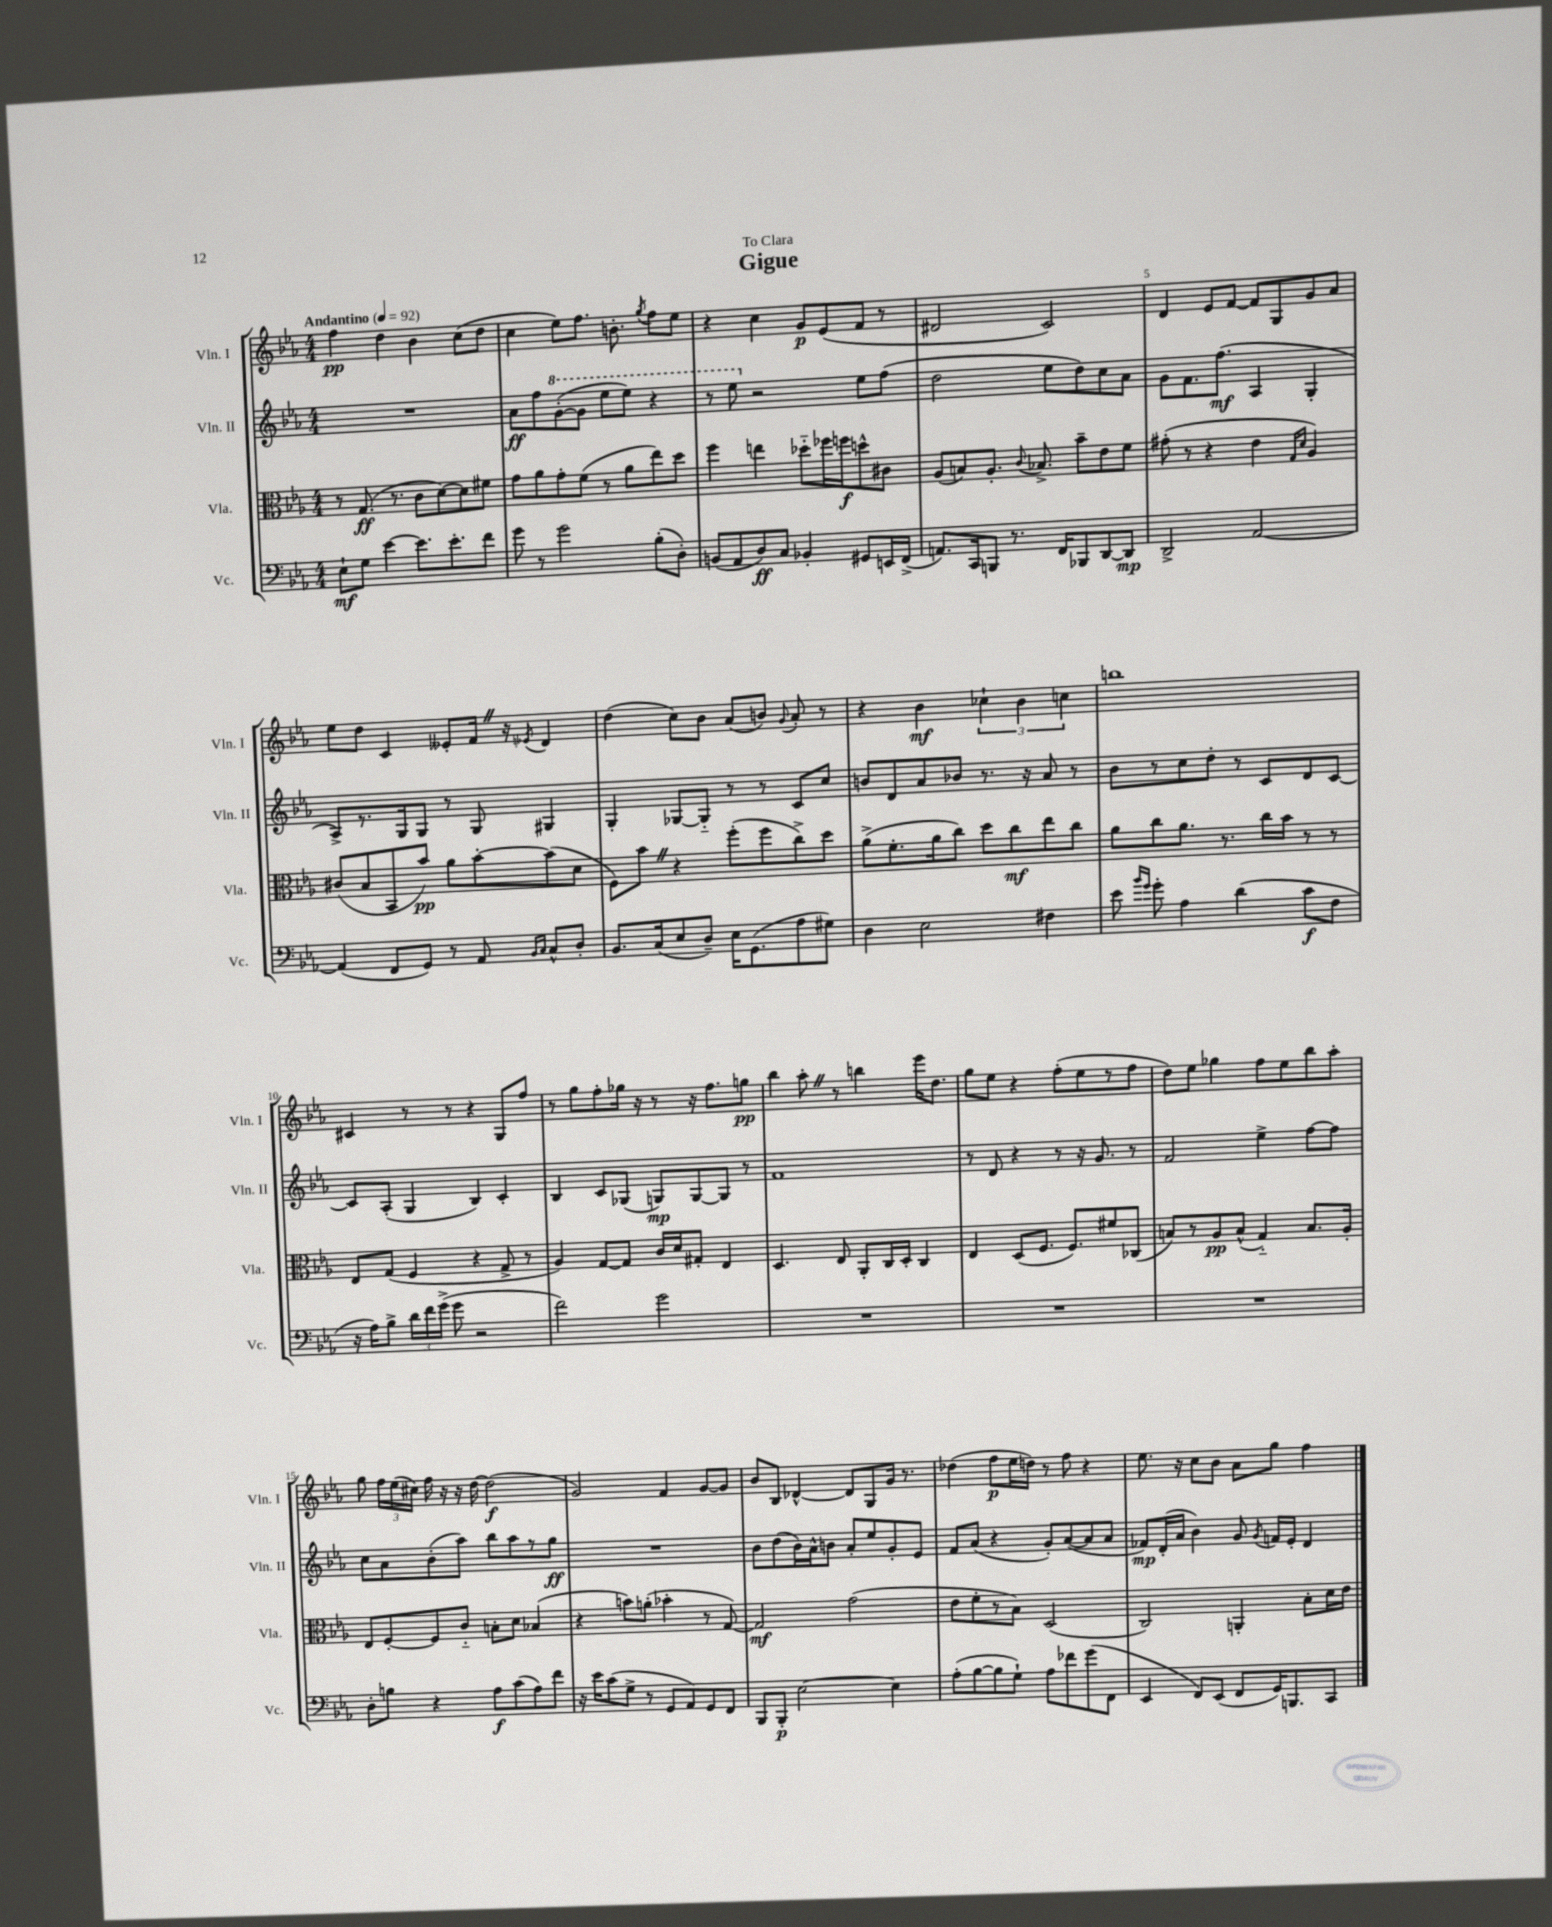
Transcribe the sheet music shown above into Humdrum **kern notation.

**kern	**dynam	**kern	**dynam	**kern	**dynam	**kern	**dynam
*part4	*part4	*part3	*part3	*part2	*part2	*part1	*part1
*staff4	*staff4	*staff3	*staff3	*staff2	*staff2	*staff1	*staff1
*I"Vc.	*	*I"Vla.	*	*I"Vln. II	*	*I"Vln. I	*
*I'Vc.	*	*I'Vla.	*	*I'Vln. II	*	*I'Vln. I	*
*clefF4	*	*clefC3	*	*clefG2	*	*clefG2	*
*k[b-e-a-]	*	*k[b-e-a-]	*	*k[b-e-a-]	*	*k[b-e-a-]	*
*M4/4	*	*M4/4	*	*M4/4	*	*M4/4	*
*MM92	*	*MM92	*	*MM92	*	*MM92	*
=1	=1	=1	=1	=1	=1	=1	=1
!	!	!	!	!	!	!LO:TX:a:B:t=Andantino	!
8E-`\L	mf	8r	.	1r	.	4ff\	pp
8G\J	.	(8.G/	ff	.	.	.	.
[4e-\	.	.	.	.	.	4dd\	.
.	.	8.r	.	.	.	.	.
8.e-\L]	.	8c\L	.	.	.	4b-\	.
.	.	[8d\)	.	.	.	.	.
8.e-'\	.	.	.	.	.	.	.
.	.	8d\]	.	.	.	(8cc\L	.
8f\J	.	8f#X\J	.	.	.	8dd\J	.
=2	=2	=2	=2	=2	=2	=2	=2
8g\	.	8g\L	.	8a-\L	ff	4cc\	.
8r	.	8a-\	.	8ff\	.	.	.
*	*	*	*	*8va	*	*	*
2g\	.	8g'\	.	([8gg'\	.	8ee-\L)	.
.	.	(8f\J	.	8gg\J]	.	8.ff\J	.
.	.	8r	.	8eee-\L	.	.	.
.	.	.	.	.	.	8.bn'\	.
.	.	8a-\L	.	8eee-\J)	.	.	.
.	.	.	.	.	.	8qgg/	.
(8B-'\L	.	8ee-\)	.	4r	.	8ff\L	.
8D'\J)	.	8dd\J	.	.	.	8ee-\J	.
=3	=3	=3	=3	=3	=3	=3	=3
(8BBn/L	.	4ff\	.	8r	.	4r	.
8AA-/	.	.	.	8eee-\	.	.	.
*	*	*	*	*X8va	*	*	*
8D/)	ff	4een\	.	2r	.	4cc\	.
8C/J	.	.	.	.	.	.	.
4BB-X'/	.	8dd-X\L	.	.	.	8g/L	p
.	.	16ff-X\L	.	.	.	(8e-/	.
.	.	16ffn\J	f	.	.	.	.
8GG#X/L	.	8ddn^^\	.	8ee-\L	.	8f/J	.
16EEn/L	.	8c#X\J	.	(8ff\J	.	8r	.
(16FF^/JJ	.	.	.	.	.	.	.
=4	=4	=4	=4	=4	=4	=4	=4
8.AAn/L)	.	(8A-/L	.	2dd\	.	2d#X/	.
.	.	8Bn/)	.	.	.	.	.
16CC/k	.	.	.	.	.	.	.
8BBBn/J	.	8.A-'/J	.	.	.	.	.
8.r	.	.	.	.	.	.	.
.	.	8qqc/	.	.	.	.	.
.	.	8.B-X^/	.	.	.	.	.
.	.	.	.	8ee-\L	.	2c/)	.
16FF/KL	.	.	.	.	.	.	.
8BBB-X/	.	8b-~\L	.	8dd\)	.	.	.
[8DD/	.	8e-\	.	8cc\	.	.	.
8DD/J]	mp	8f\J	.	8a-\J	.	.	.
=5	=5	=5	=5	=5	=5	=5	=5
2DD^/	.	(8g#X'\	.	8g\L	.	4d/	.
.	.	8r	.	8.f\	.	.	.
.	.	4r	.	.	.	8e-/L	.
.	.	.	.	(8.ff\J	mf	.	.
.	.	.	.	.	.	[8f/J	.
[2AA-/	.	4e-\	.	4A-/	.	8f/L]	.
.	.	.	.	.	.	8G/	.
.	.	16qqG/LL	.	.	.	.	.
.	.	16qqd/JJ	.	.	.	.	.
.	.	4A-/)	.	4G'/	.	8g/	.
.	.	.	.	.	.	8a-/J	.
!!LO:LB:g=z
=6	=6	=6	=6	=6	=6	=6	=6
(4AA-/]	.	(8c#X/L	.	8A-^/L)	.	8ee-\L	.
.	.	8B-/	.	8.r	.	8dd\J	.
8FF/L	.	8BB-/	.	.	.	4c/	.
.	.	.	.	16G/k	.	.	.
8GG/J)	.	8b-/J)	pp	8G/J	.	.	.
8r	.	8a-\L	.	8r	.	8e--X'/L	.
8AA-/	.	[8b-'\	.	8G/	.	16fZ/Jk	.
.	.	.	.	.	.	16r	.
16qqBB-/LL	.	.	.	.	.	.	.
16qqC/JJ	.	.	.	.	.	8qe-X/	.
8C^^/L	.	(8b-\]	.	4G#X/	.	4d/	.
8D'/J	.	8d\J	.	.	.	.	.
=7	=7	=7	=7	=7	=7	=7	=7
8.BB-/L	.	8F\L)	.	4G'/	.	(4dd\	.
.	.	8b-Z\J	.	.	.	.	.
(16C/k	.	.	.	.	.	.	.
8E-/	.	4r	.	[8G-X/L	.	8cc\L)	.
8D~/J)	.	.	.	8G-/J]	.	8b-\J	.
16E-\KL	.	(8ff'\L	.	8r	.	(8a-/L	.
(8.GG\	.	.	.	.	.	.	.
.	.	8ff\	.	8r	.	8bn/J)	.
.	.	.	.	.	.	8qqg/	.
8A-\	.	8cc^\)	.	8c/L	.	8a-'/	.
8G#X\J)	.	8dd\J	.	8cc/J	.	8r	.
=8	=8	=8	=8	=8	=8	=8	=8
4D\	.	(8a-^\L	.	8bn/L	.	4r	.
.	.	8.f'\	.	8d/	.	.	.
2E-\	.	.	.	8a-/	.	4b-\	mf
.	.	16a-\k	.	.	.	.	.
.	.	8cc\J)	.	8b-X/J	.	.	.
.	.	8dd\L	.	8.r	.	6cc-X`\	.
.	.	8cc\	mf	.	.	.	.
.	.	.	.	.	.	6b-\	.
.	.	.	.	16r	.	.	.
4F#X\	.	8ee-\	.	8a-/	.	.	.
.	.	.	.	.	.	6ccn\	.
.	.	8cc\J	.	8r	.	.	.
=9	=9	=9	=9	=9	=9	=9	=9
8e-\	.	8a-\L	.	8b-\L	.	1bbn	.
16qqb-/LL	.	.	.	.	.	.	.
16qqg/JJ	.	.	.	.	.	.	.
8g'\	.	8cc\	.	8r	.	.	.
4A-\	.	8.a-\J	.	8cc\	.	.	.
.	.	.	.	8dd'\J	.	.	.
.	.	8.r	.	.	.	.	.
(4d\	.	.	.	8r	.	.	.
.	.	16cc\LL	.	8c/L	.	.	.
.	.	16b-\JJ	.	.	.	.	.
8c\L	f	8r	.	8d/	.	.	.
8F\J	.	8r	.	[8c/J	.	.	.
!!LO:LB:g=z
=10	=10	=10	=10	=10	=10	=10	=10
16r	.	8E-/L	.	8c/L]	.	4c#X/	.
16A-\KL)	.	.	.	.	.	.	.
8B-^\J	.	(8G/J	.	(8A-'/J	.	.	.
24d\LL	.	4F/	.	4G/	.	8r	.
24f\	.	.	.	.	.	.	.
(24g^\JJ	.	.	.	.	.	.	.
8g\	.	.	.	.	.	8r	.
2r	.	4r	.	4B-/)	.	4r	.
.	.	8G^/	.	4c'/	.	8G/L	.
.	.	8r	.	.	.	8ff/J	.
=11	=11	=11	=11	=11	=11	=11	=11
2f\)	.	4A-/)	.	4B-/	.	8r	.
.	.	.	.	.	.	8gg\L	.
.	.	[8G/L	.	8c/L	.	8ff'\	.
.	.	8G/J]	.	(8G-X/J	.	16gg-X\Jk	.
.	.	.	.	.	.	16r	.
2g\	.	16c/LL	.	8Gn/L)	mp	8r	.
.	.	16d/J	.	.	.	.	.
.	.	8G#X'/J	.	[8G/	.	16r	.
.	.	.	.	.	.	8.ff\L	.
.	.	4E-/	.	8G/J]	.	.	.
.	.	.	.	8r	.	8ggn\J	pp
=12	=12	=12	=12	=12	=12	=12	=12
1r	.	4.D/	.	1f	.	4bb-\	.
.	.	.	.	.	.	8aa-'Z\	.
.	.	8E-/	.	.	.	8r	.
.	.	8AA-'/L	.	.	.	4bbn\	.
.	.	16C/L	.	.	.	.	.
.	.	16D'/JJ	.	.	.	.	.
.	.	4C/	.	.	.	16eee-\KL	.
.	.	.	.	.	.	8.dd\J	.
=13	=13	=13	=13	=13	=13	=13	=13
1r	.	4E-/	.	8r	.	8gg\L	.
.	.	.	.	8d/	.	8ee-\J	.
.	.	(8D/L	.	4r	.	4r	.
.	.	8.F/J	.	.	.	.	.
.	.	.	.	8r	.	(8ff'\L	.
.	.	8.F/L)	.	.	.	.	.
.	.	.	.	16r	.	8ee-\	.
.	.	.	.	8.g/	.	.	.
.	.	8f#X/	.	.	.	8r	.
.	.	(8C-X/J	.	8r	.	8ff\J	.
=14	=14	=14	=14	=14	=14	=14	=14
1r	.	8Bn/L)	.	2f/	.	8dd\L)	.
.	.	8r	.	.	.	8ee-\J	.
.	.	8A-/	pp	.	.	4gg-X\	.
.	.	(8B^^/J	.	.	.	.	.
.	.	4G/)	.	4ee-^\	.	8ff\L	.
.	.	.	.	.	.	8ee-\	.
.	.	8.B/L	.	[8ff\L	.	8bb-\	.
.	.	.	.	8ff\J]	.	8aa-'\J	.
.	.	16A-'/Jk	.	.	.	.	.
!!LO:LB:g=z
=15	=15	=15	=15	=15	=15	=15	=15
8D'\L	.	8E-/L	.	8cc\L	.	8gg\	.
8Bn\J	.	[8F'/	.	8a-\	.	24ff\LL	.
.	.	.	.	.	.	(24ee-\	.
.	.	.	.	.	.	24cc#X\JJ)	.
4r	.	8F/]	.	(8b-'\	.	16ff\	.
.	.	.	.	.	.	16r	.
.	.	8c/J	.	8aa-\J)	.	16r	.
.	.	.	.	.	.	[16dd\	.
8A-\L	f	8Bn'\L	.	8bb-\L	.	(2dd\]	f
(8c\	.	8d\J	.	8aa-\	.	.	.
8A-\)	.	(4B-X/	.	8r	.	.	.
8f\J	.	.	.	8gg\J	ff	.	.
=16	=16	=16	=16	=16	=16	=16	=16
16r	.	4r	.	1r	.	2g/)	.
16e-\KL	.	.	.	.	.	.	.
(8c\	.	.	.	.	.	.	.
8G^\J	.	8bn\L)	.	.	.	.	.
8r	.	(8an'\J	.	.	.	.	.
8GG/L	.	4b-X'\	.	.	.	4f/	.
8AA-/)	.	.	.	.	.	.	.
8GG/	.	8r	.	.	.	[8g/L	.
8FF/J	.	[8G/)	.	.	.	8g/J]	.
=17	=17	=17	=17	=17	=17	=17	=17
8BBB-/L	.	2G/]	mf	8b-\L	.	8b-/L	.
8BBB-'/J	p	.	.	(8dd\	.	8B-/J	.
[2E-\	.	.	.	16b-\L)	.	[4d-X^^/	.
.	.	.	.	16a-^^\J	.	.	.
.	.	.	.	8bn\J	.	.	.
.	.	(2g\	.	8a-'/L	.	8d-/L]	.
.	.	.	.	8ee-/	.	8G/	.
4E-\]	.	.	.	8g'/	.	16g/Jk	.
.	.	.	.	.	.	8.r	.
.	.	.	.	8e-/J	.	.	.
=18	=18	=18	=18	=18	=18	=18	=18
(8A-'\L	.	8e-\L	.	8f/L	.	(4dd-X\	.
[8B-\	.	8f'\	.	(8a-/J	.	.	.
8B-\]	.	8r	.	4r	.	8ff\L	p
8G`\J)	.	8B-\J)	.	.	.	16ee-\L	.
.	.	.	.	.	.	16ddn\JJ)	.
8A-\L	.	(2D/	.	8g'/L)	.	8r	.
8f-X\	.	.	.	([8a-/	.	8ff\	.
(8g\	.	.	.	8a-/]	.	4r	.
8FF\J	.	.	.	8a-/J	.	.	.
=19	=19	=19	=19	=19	=19	=19	=19
4EE-/	.	2C/)	.	8f-X/L)	mp	8.ee-\	.
.	.	.	.	(16d'/L	.	.	.
.	.	.	.	16a-/JJ	.	16r	.
8FF/L)	.	.	.	4b-\)	.	8cc\L	.
(8EE-/J	.	.	.	.	.	8b-\J	.
8FF/L	.	4AAn'/	.	8g/	.	8a-\L	.
.	.	.	.	8qg/	.	.	.
16GG/K)	.	.	.	16fn/LL	.	8gg\J	.
8.BBBn/	.	.	.	16e-'/JJ	.	.	.
.	.	8B-'\L	.	4d/	.	4ff\	.
8CC/J	.	16d\L	.	.	.	.	.
.	.	16e-\JJ	.	.	.	.	.
==	==	==	==	==	==	==	==
*-	*-	*-	*-	*-	*-	*-	*-
